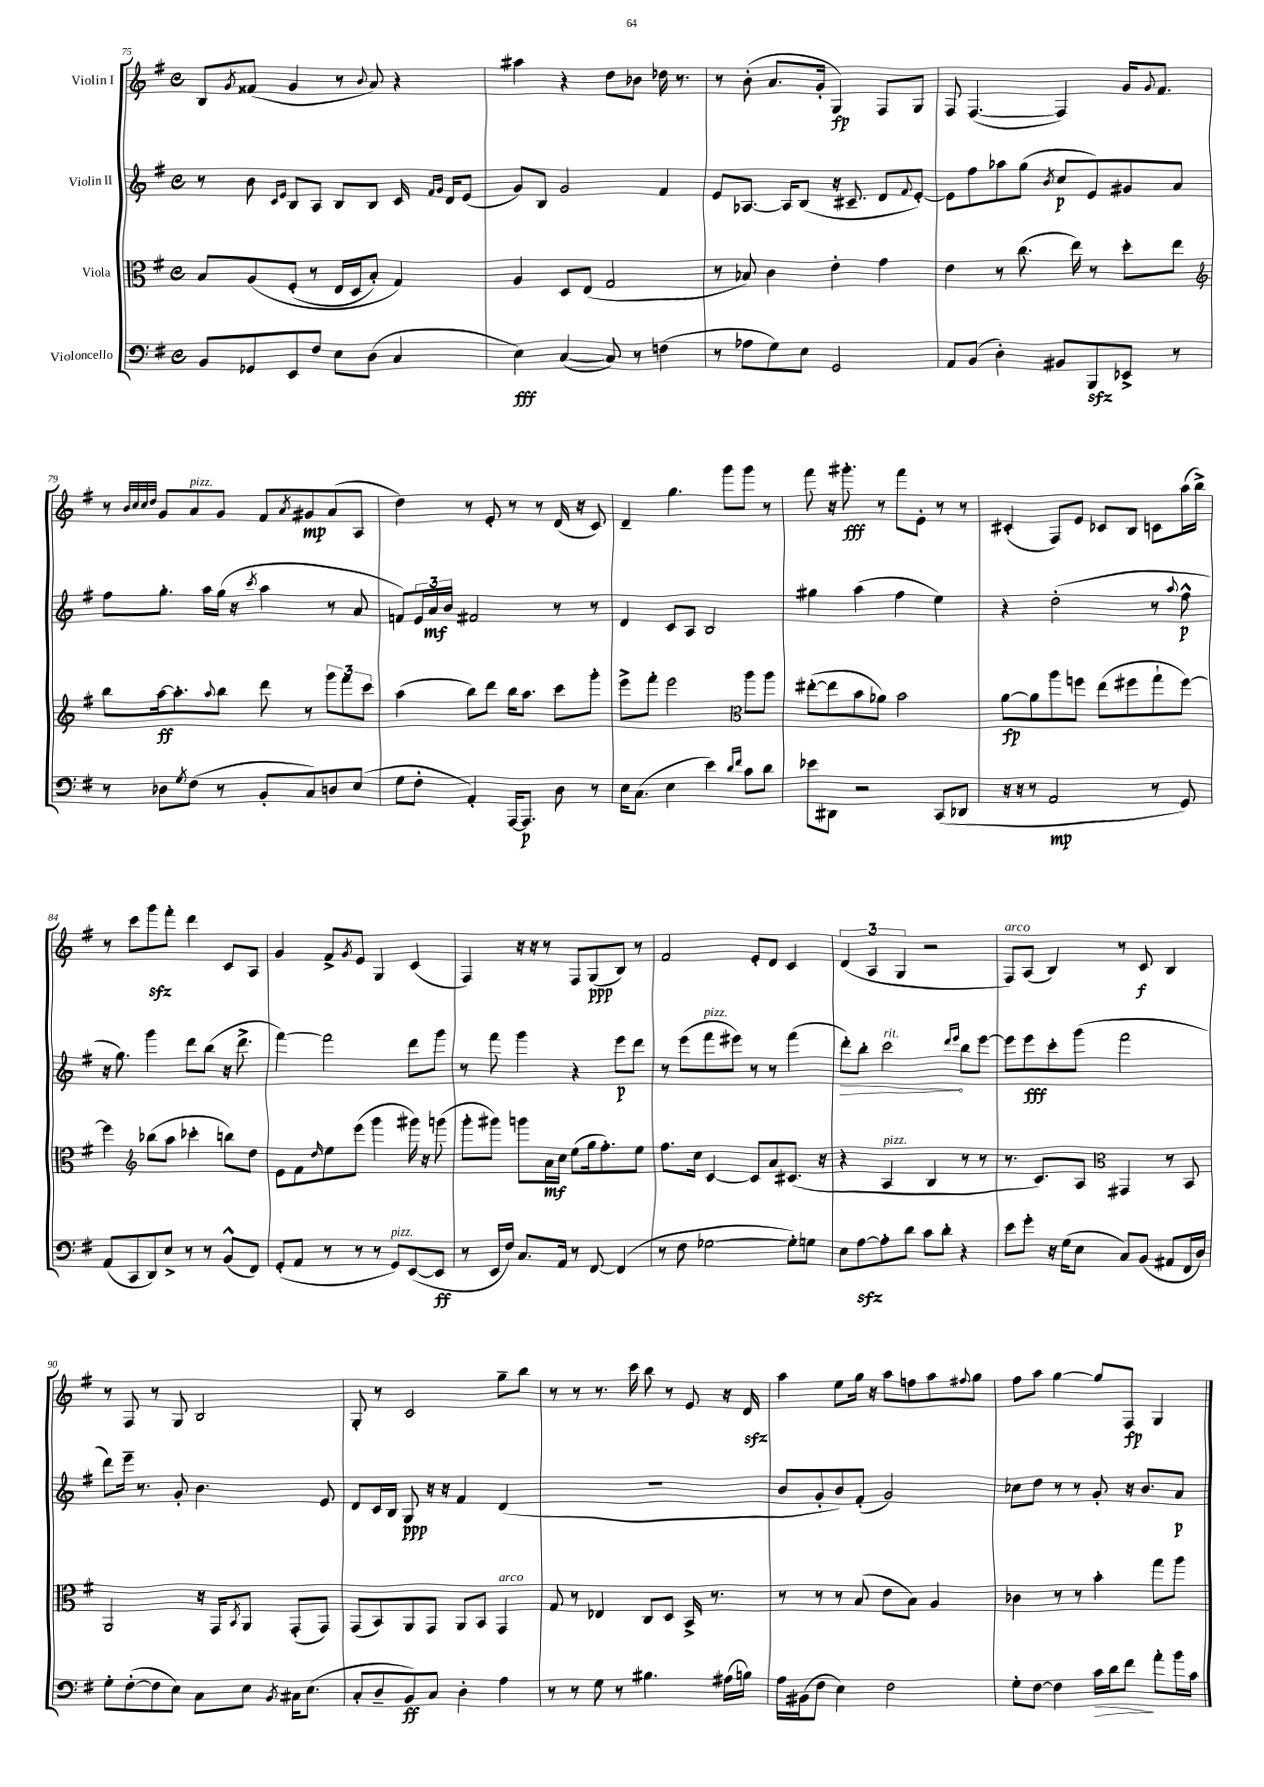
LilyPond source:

<<
\new StaffGroup <<
\new Staff = "s0" \with { instrumentName = "Violin I" } {
    \clef treble \key g \major \defaultTimeSignature \time 4/4
    b8 \acciaccatura { g'8 } fisis'8( g'4 r8 \appoggiatura { b'8 } a'8) r4 |
    ais''4 r4 d''8 bes'8 des''16 r8. |
    r8 b'8-.( a'8. g'16-. g4\fp) fis8 g8 |
    fis8 fis4.~( fis4) g'16 \appoggiatura { g'8 } fis'8. |
    r8 \grace { b'32 c''32 c''32 d''32 } g'8 a'8^\markup { \italic "pizz." } g'8 fis'8 \acciaccatura { a'8 } gis'8\mp a'8( a8 |
    d''4) r8 e'8-. r8 r8 d'16( r16 c'8) |
    d'4-- g''4. g'''8 g'''8 r8 |
    fis'''8 r16 gis'''8.-.\fff r8 fis'''8 e'8-. r8 r8 |
    cis'4-.( fis8) e'8 ces'8 b8 c'8 a''16( b''16->) |
    r8 c'''8 g'''8\sfz fis'''8-. d'''4 c'8 a8 |
    g'4 fis'8-> \acciaccatura { g'8 } e'8 g4 c'4( |
    fis4) r16 r16 r8 fis8 g8\ppp( b8) r8 |
    fis'2 e'8-. d'8 c'4 |
    \tuplet 3/2 { d'4( a4 g4 } r2 |
    fis8^\markup { \italic "arco" }) a8( b4) r8 c'8\f b4 |
    r8 fis8 r8 g8 b2 |
    g8-. r8 c'2 g''8-- b''8 |
    r8 r8 r8. c'''16 b''8 r8 e'8 r16 d'16\sfz |
    a''4 e''8 g''16 r16 a''8 f''8 a''8 \appoggiatura { fis''8 } g''8 |
    fis''8 a''8 g''4~ g''8 fis8\fp g4 \bar "|." |
}
\new Staff = "s1" \with { instrumentName = "Violin II" } {
    \clef treble \key g \major \defaultTimeSignature \time 4/4
    r8 b'8 \grace { c'16 e'16 } b8 a8 b8 b8 c'16 \grace { fis'16 g'16 } d'16 e'8( |
    g'8) b8 g'2 fis'4 |
    e'8 aes8.~ aes16 b8( r16 cis'8.-- d'8 \appoggiatura { fis'8 } e'8~-.) |
    e'8 fis''8 aes''8 g''8( \acciaccatura { b'8 } c''8\p e'8) gis'8 a'8 |
    fis''8 g''8.-. a''16 g''16( r16 \acciaccatura { c'''8 } a''4 r8 a'8 |
    f'8) \tuplet 3/2 { e'16 a'16\mf b'16 } fis'2 r8 r8 |
    d'4 c'8 a8 b2 |
    gis''4 a''4( fis''4 e''4) |
    r4 d''2-.( r8 \appoggiatura { a''8 } fis''8-^\p |
    r16 g''8.) g'''4 d'''8 b''8( r16 d'''8.-> |
    fis'''4~) fis'''2 d'''8 g'''8 |
    r8 fis'''8 g'''4 r4 e'''8\p d'''8 |
    r8 e'''8( fis'''8^\markup { \italic "pizz." } eis'''8) r8 r8 fis'''4( |
    \once \override Hairpin.circled-tip = ##t d'''8-.\>) b''8-. c'''2\!^\markup { \italic "rit." } \grace { d'''16 e'''16 } b''8 e'''8~ |
    e'''8 e'''8\fff c'''8-. g'''8( fis'''2 |
    d'''8) e'''16-- r8. g'8-. b'4. e'8 |
    d'8 c'16 b16 g8\ppp r16 r16 fis'4 d'4( |
    R1 |
    b'8 g'8-. b'8) fis'8-.( g'2) |
    ces''8 d''8 r8 r8 g'8-. r16 b'8. a'8\p \bar "|." |
}
\new Staff = "s2" \with { instrumentName = "Viola" } {
    \clef alto \key g \major \defaultTimeSignature \time 4/4
    b8 a8\( fis8-.( r8 e16 d16 b8-.) g4\) |
    a4 d8 e8( g2 |
    r8 bes8) c'4 e'4-. g'4 |
    e'4 r8 c''8.( e''16) r8 d''8-. e''8 |
    \clef treble b''8 a''16~\ff a''8.-. \appoggiatura { a''8 } b''8 d'''8 r8 \tuplet 3/2 { g'''8 fis'''8 c'''8 } |
    a''4( b''8) d'''8 b''16 a''8. c'''8 g'''8-. |
    e'''8-> fis'''8-. e'''2 \clef alto a''8 a''8 |
    eis''8~-.( eis''8 b'8 aes'8) b'2 |
    a'8~\fp a'8 a''8 f''8 e''8( fis''8 g''8-! fis''8~) |
    fis''4 \clef treble bes''8( a''8 ces'''4-. b''8) d''8 |
    e'8 fis'8 \grace { d''16 } e''8 e'''8( g'''4 gis'''16) r16 g'''8( |
    g'''8-. gis'''8) g'''8 a'16\mf c''16 e''8( g''16 fis''8.-.) e''8 |
    fis''8. c''16 c'4~ c'8 a'8 cis'8.( r16 |
    r4 a4^\markup { \italic "pizz." } b4 r8 r8 |
    r8. c'8.) a8 \clef alto gis,4 r8 b,8 |
    a,2 r16 g,16 \acciaccatura { b,8 } a,8 g,8-.( g,8) |
    g,8( b,8) a,8 g,8 a,8 b,8 g,4^\markup { \italic "arco" } |
    g8 r8 ees4 c8 d8 b,16-> r8. |
    r8 r8 r8 b8( e'8 b8) a4 |
    ces'4 r8 r8 b'4-. g''8 a''8 \bar "|." |
}
\new Staff = "s3" \with { instrumentName = "Violoncello" } {
    \clef bass \key g \major \defaultTimeSignature \time 4/4
    b,8 ges,8 e,8 fis8 e8 d8( c4 |
    e4\fff) c4~( c8) r8 f4( |
    r8 aes8 g8) e8 g,2 |
    a,8 b,8( d4-.) bis,8 b,,8\sfz ees,8-> r8 |
    r8 des8 \acciaccatura { g8 } fis8( r8 b,8-. c8) d8 e8( |
    g8 fis8-. a,4-.) a,,16~ a,,8.\p d8 r8 |
    e16 c8.( e4 e'4) \grace { d'16 fis'16 } c'8 d'8 |
    ees'8 dis,8 r2 c,8( des,8 |
    r16 r16 r8 a,2\mp r8 g,8) |
    a,8( c,8 d,8) e8-> r8 r8 b,8-^( fis,8) |
    g,8-.( a,8 r8 r8 r8 g,8^\markup { \italic "pizz." }) e,8~( e,8\ff |
    r8 e,16 fis16) c8. a,16 r8 fis,8~ fis,4( |
    r8 fis8 ges2~ ges8-.) g8 |
    e8 a8~\sfz a8-. d'8 c'8 d'8-. r4 |
    e'8 g'8-. r16 g16( e8 c8) b,8( ais,8 fis,16 d16) |
    g8-. fis8~-.( fis8 e8) c8 e8 \acciaccatura { b,8 } cis16 e8.( |
    c8-. d8-- b,8\ff) c8 d4-. a4 |
    r8 r8 g8 r8 bis4. ais16( b16) |
    a16 bis,16( fis8 e4) fis2 |
    g8-. fis8~ fis4 c'16\> d'16 fis'8\! a'8-. b'16 c'16 \bar "|." |
}
>>
>>
\layout { \context { \Score currentBarNumber = #75 } }
